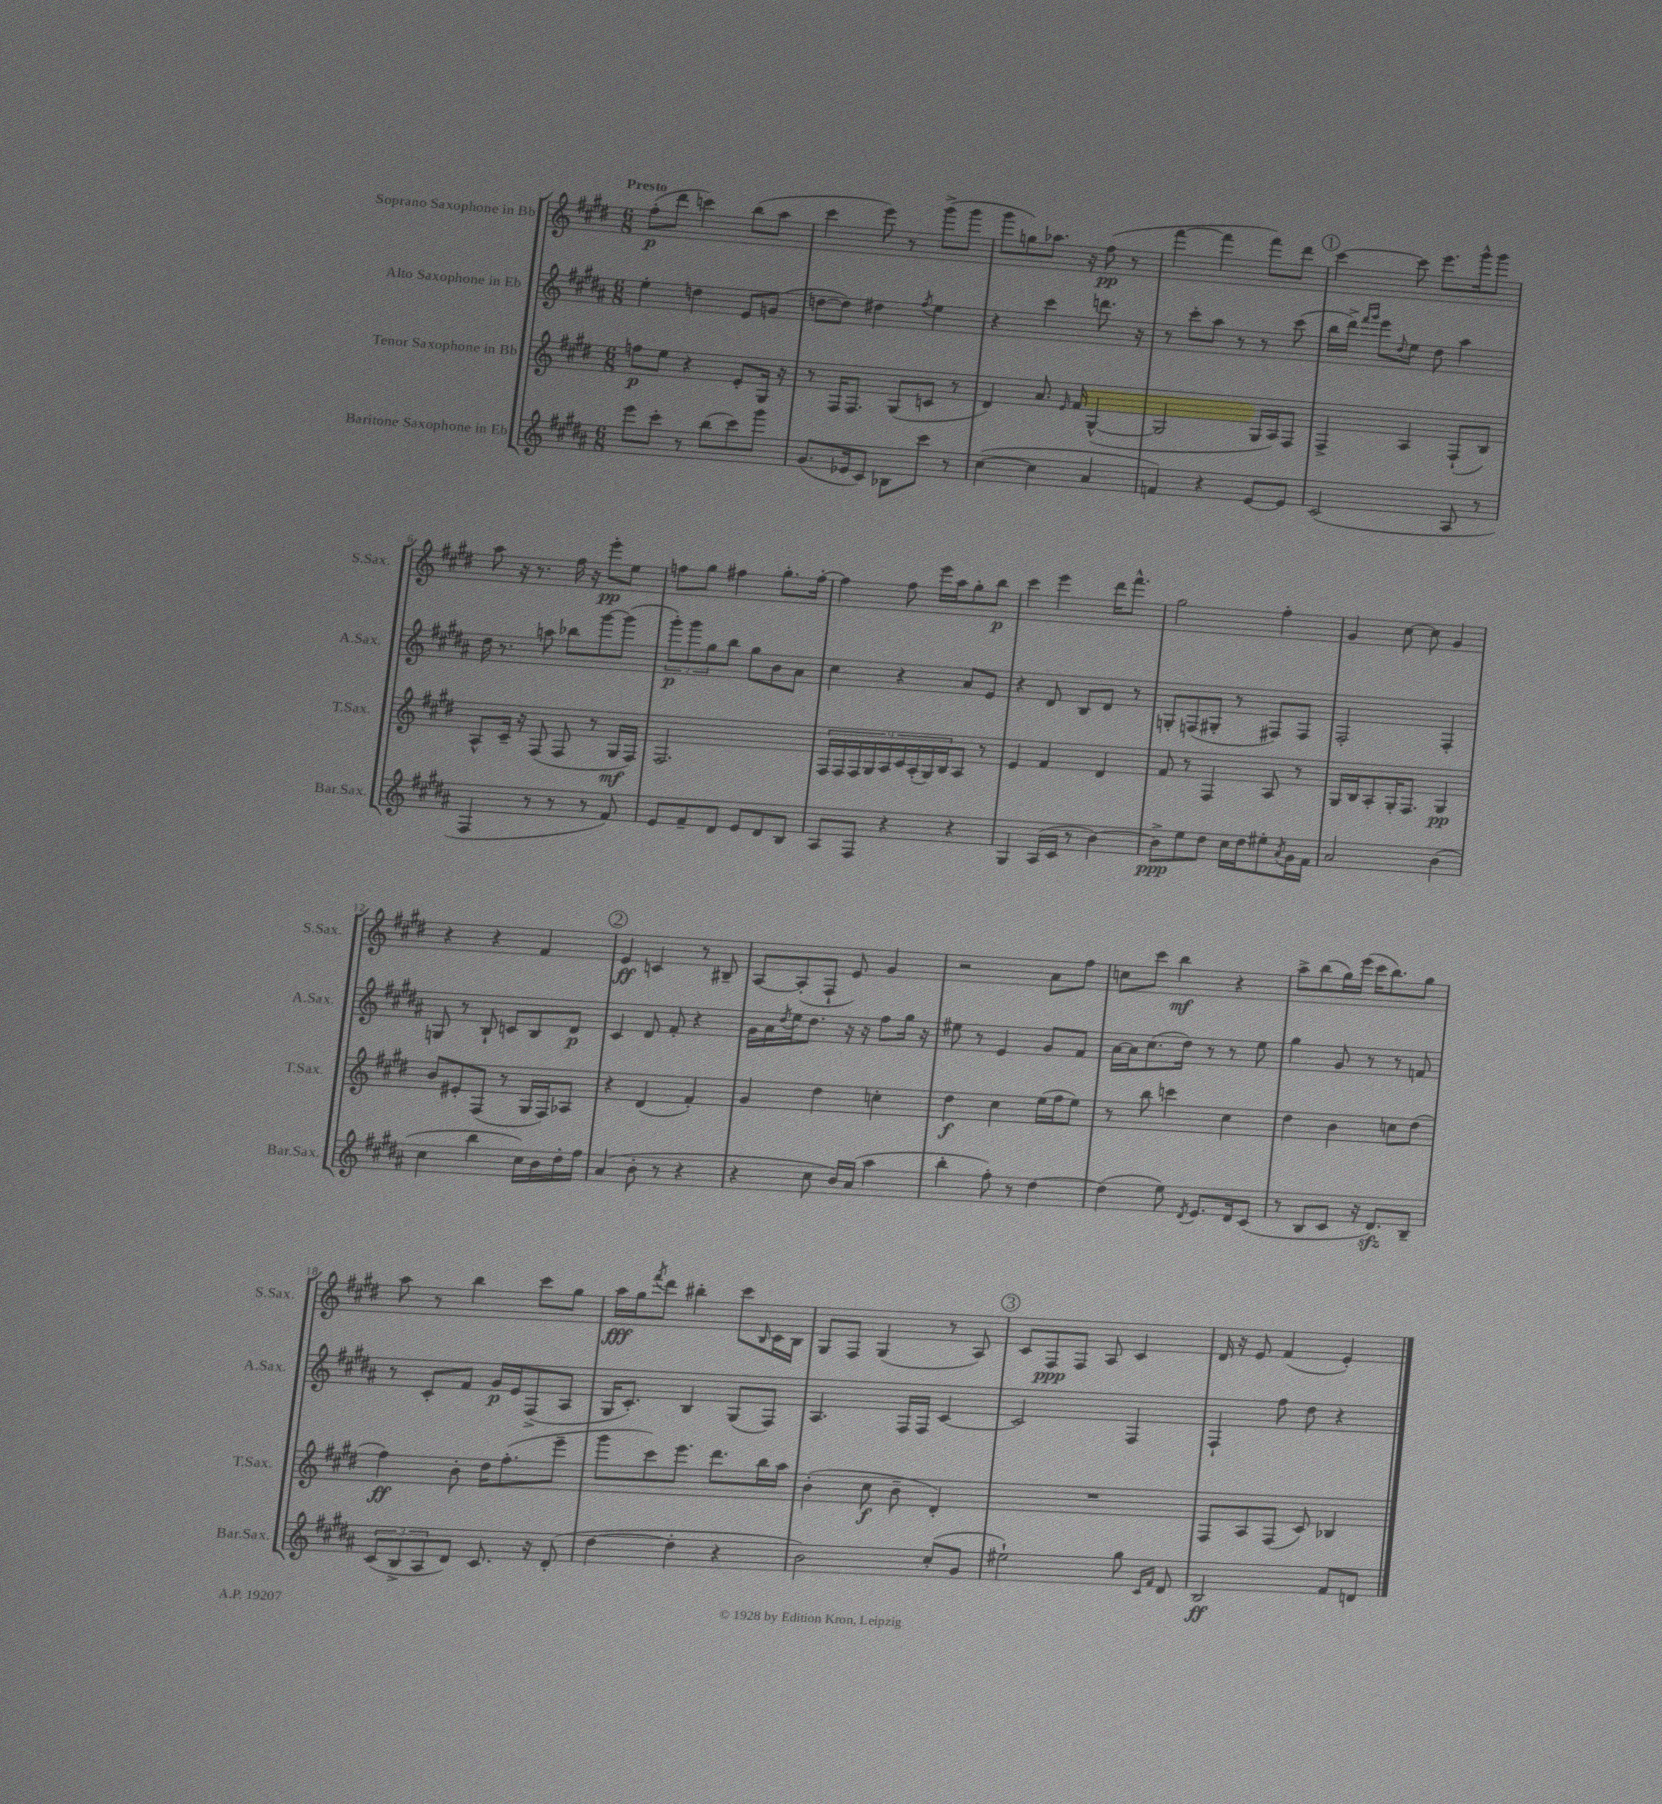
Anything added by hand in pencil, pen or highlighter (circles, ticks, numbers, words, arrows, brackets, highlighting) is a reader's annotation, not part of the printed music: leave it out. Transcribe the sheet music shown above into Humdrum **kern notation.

**kern	**dynam	**kern	**dynam	**kern	**dynam	**kern	**dynam
*part4	*part4	*part3	*part3	*part2	*part2	*part1	*part1
*staff4	*staff4	*staff3	*staff3	*staff2	*staff2	*staff1	*staff1
*I"Baritone Saxophone in Eb	*	*I"Tenor Saxophone in Bb	*	*I"Alto Saxophone in Eb	*	*I"Soprano Saxophone in Bb	*
*I'Bar.Sax.	*	*I'T.Sax.	*	*I'A.Sax.	*	*I'S.Sax.	*
*clefG2	*	*clefG2	*	*clefG2	*	*clefG2	*
*k[f#c#g#d#a#]	*	*k[f#c#g#d#]	*	*k[f#c#g#d#a#]	*	*k[f#c#g#d#]	*
*M6/8	*	*M6/8	*	*M6/8	*	*M6/8	*
=1	=1	=1	=1	=1	=1	=1	=1
!	!	!	!	!	!	!LO:TX:a:B:t=Presto	!
8eee\L	.	8ffn\L	p	4ee'\	.	(8ff#'\L	p
8ccc#'\J	.	8ee\J	.	.	.	8ddd#\J	.
8r	.	4r	.	4ddn\	.	4cccn\)	.
(8bb\L	.	.	.	.	.	.	.
8ccc#\)	.	8e'/L	.	8e/L	.	(8bb\L	.
8ggg#\J	.	16G#/Jk	.	(8gn/J	.	8aa\J	.
.	.	16r	.	.	.	.	.
=2	=2	=2	=2	=2	=2	=2	=2
(8.g#/L	.	8r	.	[8ddn\L	.	4ccc#\	.
.	.	16F#/KL	.	8dd\J])	.	.	.
16e-X/k	.	8.F#/J	.	.	.	.	.
8c#/J)	.	.	.	4dd#X\	.	8eee\)	.
8B-X\L	.	(8G#/L	.	.	.	8r	.
.	.	.	.	8qff#/	.	.	.
8ccc#\J	.	8cn/J	.	4ee\	.	(8ggg#^\L	.
8r	.	8r	.	.	.	8ggg#\J	.
=3	=3	=3	=3	=3	=3	=3	=3
([4cc#\	.	4d#/)	.	4r	.	8ggg#\L	.
.	.	.	.	.	.	8ggn\)	.
4cc#\]	.	8.a/	.	4ccc#\	.	8.aa-X\J	.
.	.	16qqe/	.	.	.	.	.
.	.	16f#/	.	.	.	16r	.
4a#/	.	([4G#^^/	.	8.dddn\	.	(8ff#\	pp
.	.	.	.	.	.	8r	.
.	.	.	.	16r	.	.	.
=4	=4	=4	=4	=4	=4	=4	=4
4fn/)	.	2G#/]	.	8r	.	[4fff#\	.
.	.	.	.	8ccc#'\L	.	.	.
4r	.	.	.	8aa#\J	.	4fff#\]	.
.	.	.	.	8r	.	.	.
[8e/L	.	16G#/LL	.	8r	.	8fff#\L)	.
.	.	16A/J)	.	.	.	.	.
8e/J]	.	8F#/J	.	(8ccc#\	.	8ddd#\J	.
!!LO:REH:place=s1:t=1
=5	=5	=5	=5	=5	=5	=5	=5
(2c#/	.	4F#^/	.	16bb\LL	.	[4ccc#\	.
.	.	.	.	16ddd#^\JJ)	.	.	.
.	.	.	.	16qqfff#/LL	.	.	.
.	.	.	.	16qqggg#/JJ	.	.	.
.	.	.	.	8eee\L	.	.	.
.	.	.	.	8qqdd#/	.	.	.
.	.	4A/	.	8ee\J	.	8ccc#\]	.
.	.	.	.	8dd#\	.	8.eee\L	.
8A#/	.	(8F#`/L	.	4aa#\	.	.	.
.	.	.	.	.	.	16ggg#^^\k	.
8r	.	8B/J)	.	.	.	8ggg#\J	.
!!LO:LB:g=z
=6	=6	=6	=6	=6	=6	=6	=6
4F#/	.	8A^^/L	.	16dd#\	.	8aa\	.
.	.	.	.	8.r	.	.	.
.	.	16c#~/Jk	.	.	.	16r	.
.	.	16r	.	.	.	8.r	.
8r	.	(8F#/	.	8aan\	.	.	.
8r	.	8F#/	.	8bb-X\L	.	16ff#\	.
.	.	.	.	.	.	16r	.
8r	.	8r	.	[8ggg#\	.	8eee'\L	pp
8f#/)	.	16G#/LL	mf	(8ggg#\J]	.	8ee\J	.
.	.	16F#/JJ)	.	.	.	.	.
=7	=7	=7	=7	=7	=7	=7	=7
8e/L	.	2.F#/	.	12ggg#'\L)	p	8ffn\L	.
.	.	.	.	12ggg#\	.	.	.
8f#~/	.	.	.	.	.	8gg#\J	.
.	.	.	.	12gg#\	.	.	.
8d#/J	.	.	.	8bb\J	.	4ff#X\	.
8e/L	.	.	.	8gg#\L	.	.	.
8d#/	.	.	.	8b\	.	8.gg#'\L	.
8B/J	.	.	.	8a#\J	.	.	.
.	.	.	.	.	.	[16ff#'\Jk	.
=8	=8	=8	=8	=8	=8	=8	=8
8A#/L	.	18F#/LL	.	4cc#\	.	4ff#\]	.
.	.	18F#/	.	.	.	.	.
.	.	18F#/	.	.	.	.	.
8F#/J	.	.	.	.	.	.	.
.	.	18G#/	.	.	.	.	.
.	.	18A/	.	.	.	.	.
4r	.	.	.	4r	.	8ff#\	.
.	.	18c#/	.	.	.	.	.
.	.	(18A'/	.	.	.	.	.
.	.	.	.	.	.	16eee\LL	.
.	.	18G#/)	.	.	.	.	.
.	.	.	.	.	.	16aa\J	.
.	.	18B/J	.	.	.	.	.
4r	.	8A/J	.	8a#/L	.	8gg#'\	.
.	.	8r	.	8e/J	.	8bb\J	p
=9	=9	=9	=9	=9	=9	=9	=9
4G#/	.	4e/	.	4r	.	4ccc#\	.
(16A#/LL	.	4f#/	.	8d#/	.	4eee\	.
16c#/JJ	.	.	.	.	.	.	.
8r	.	.	.	8B/L	.	.	.
[4b\)	.	4d#/	.	8d#/J	.	16ddd#\KL	.
.	.	.	.	.	.	8.fff#^^\J	.
.	.	.	.	8r	.	.	.
=10	=10	=10	=10	=10	=10	=10	=10
8b^\L]	ppp	8f#/	.	8Gn'/L	.	2gg#\	.
8ee\	.	8r	.	(8Fn/	.	.	.
8dd#\J	.	4F#/	.	8G#X'/J	.	.	.
16cc#\LL	.	.	.	8r	.	.	.
16dd#\J	.	.	.	.	.	.	.
8ee#X'\	.	8A/	.	8F#X/L)	.	4ff#'\	.
8qa#/	.	.	.	.	.	.	.
16g#\L	.	8r	.	8F#/J	.	.	.
16f#\JJ	.	.	.	.	.	.	.
=11	=11	=11	=11	=11	=11	=11	=11
2a#/	.	16G#/LL	.	2F#'/	.	4g#/	.
.	.	16B/J	.	.	.	.	.
.	.	8A'/	.	.	.	.	.
.	.	16G#'/K	.	.	.	[8cc#\	.
.	.	8.F#/J	.	.	.	.	.
.	.	.	.	.	.	8cc#\]	.
(4b\	.	4G#/	pp	4F#'/	.	4g#/	.
!!LO:LB:g=z
=12	=12	=12	=12	=12	=12	=12	=12
4cc#\	.	8b/L	.	8Gn/	.	4r	.
.	.	8e#X'/	.	8r	.	.	.
4bb\	.	(8F#/J	.	8B`/	.	4r	.
.	.	8r	.	8cn/L	.	.	.
16cc#\LL)	.	16G#/LL	.	8B/	.	4f#/	.
16b\	.	16F#/J)	.	.	.	.	.
16dd#'\	.	8A-X/J	.	8d#/J	p	.	.
16ff#\JJ	.	.	.	.	.	.	.
!!LO:REH:place=s1:t=2
=13	=13	=13	=13	=13	=13	=13	=13
(4a#/	.	4r	.	4c#/	.	4e/	ff
8b'\	.	(4d#/	.	8d#/	.	4cn/	.
8r	.	.	.	8f#'/	.	.	.
4r	.	4f#'/)	.	4r	.	8r	.
.	.	.	.	.	.	8B#X~/	.
=14	=14	=14	=14	=14	=14	=14	=14
4r	.	4g#/	.	16g#\LL	.	[8A/L	.
.	.	.	.	16a#\	.	.	.
.	.	.	.	8qdd#/	.	.	.
.	.	.	.	16ee\J	.	(8A'/]	.
.	.	.	.	8.dd#\J	.	.	.
8cc#\	.	4dd#\	.	.	.	8F#`/J	.
16b/LL)	.	.	.	16r	.	8e/)	.
(16a#/JJ	.	.	.	16r	.	.	.
4aa#\	.	4ccn'\	.	8ff#\L	.	4g#/	.
.	.	.	.	16gg#\Jk	.	.	.
.	.	.	.	16r	.	.	.
=15	=15	=15	=15	=15	=15	=15	=15
4bb'\	.	4dd#\	f	8ee#X\	.	2r	.
.	.	.	.	8r	.	.	.
8ff#'\)	.	4cc#\	.	4e/	.	.	.
8r	.	.	.	.	.	.	.
[4dd#\	.	(16ee\LL	.	8g#/L	.	8a\L	.
.	.	16ff#\J	.	.	.	.	.
.	.	8ee\J)	.	8f#/J	.	8ff#\J	.
=16	=16	=16	=16	=16	=16	=16	=16
(4dd#\]	.	8r	.	[16a#\LL	.	8ccn\L	.
.	.	.	.	16a#\J]	.	.	.
.	.	8bb\	.	(8.cc#\	.	8ccc#\J	.
8ee\)	.	4cccn\	.	.	.	4bb\	mf
.	.	.	.	16dd#\Jk)	.	.	.
8qd#/	.	.	.	.	.	.	.
8.e/L	.	.	.	8r	.	.	.
.	.	4cc#\	.	8r	.	4r	.
16d#/k	.	.	.	.	.	.	.
(8c#/J	.	.	.	8ee\	.	.	.
=17	=17	=17	=17	=17	=17	=17	=17
8r	.	4dd#\	.	4gg#\	.	8aa^\L	.
8B/L	.	.	.	.	.	(8bb\	.
8c#/J	.	4b\	.	8g#/	.	16gg#\L)	.
.	.	.	.	.	.	(16eee\JJ	.
16r	.	.	.	8r	.	16ccc#\KL	.
8.d#zz/L)	.	.	.	.	.	8.bb\)	.
.	.	8ccn\L	.	8r	.	.	.
8B~/J	.	(8dd#\J	.	8fn/	.	8gg#\J	.
!!LO:LB:g=z
=18	=18	=18	=18	=18	=18	=18	=18
(12c#/L	.	4ff#\)	ff	8r	.	8aa\	.
12B^/	.	.	.	.	.	.	.
.	.	.	.	8c#'/L	.	8r	.
12A#/	.	.	.	.	.	.	.
8d#/J)	.	8b'\	.	8f#/J	.	4bb\	.
8.c#/	.	16dd#\KL	.	16g#/LL	p	.	.
.	.	(8.ff#'\	.	16e/J	.	.	.
.	.	.	.	(8F#^/	.	8ccc#\L	.
16r	.	.	.	.	.	.	.
(8d#'/	.	8eee~\J	.	8A#/J	.	8gg#\J	.
=19	=19	=19	=19	=19	=19	=19	=19
[4dd#\	.	8ggg#\L	.	16G#/KL	.	16aa\LL	fff
.	.	.	.	8.c#'/J)	.	16gg#\J	.
.	.	.	.	.	.	8qfff#/	.
.	.	8ccc#\)	.	.	.	8ddd#\J	.
4dd#'\]	.	8.eee\J	.	4B/	.	4bb#X'\	.
.	.	8.ddd#\L	.	.	.	.	.
4r	.	.	.	(8G#/L	.	8ccc#\L	.
.	.	.	.	.	.	16qqB/	.
.	.	16bb\L	.	8F#/J)	.	16c#\L	.
.	.	16aa\JJ	.	.	.	16B\JJ	.
=20	=20	=20	=20	=20	=20	=20	=20
2b\)	.	(4b'\	.	4.A#/	.	8G#/L	.
.	.	.	.	.	.	8F#/J	.
.	.	8cc#\	f	.	.	(4G#/	.
.	.	8b~\	.	16F#/LL	.	.	.
.	.	.	.	16F#/JJ	.	.	.
(8cc#'/L	.	4d#'/)	.	[4c#/	.	8r	.
8g#/J	.	.	.	.	.	8A/)	.
!!LO:REH:place=s1:t=3
=21	=21	=21	=21	=21	=21	=21	=21
2ee#X`\)	.	2.r	.	2c#/]	.	8c#/L	.
.	.	.	.	.	.	8F#/	ppp
.	.	.	.	.	.	8F#/J	.
.	.	.	.	.	.	8A/	.
8gg#\	.	.	.	4F#/	.	4c#/	.
16qqc#/LL	.	.	.	.	.	.	.
16qqf#/JJ	.	.	.	.	.	.	.
8d#/	.	.	.	.	.	.	.
=22	=22	=22	=22	=22	=22	=22	=22
2B/	ff	8F#/L	.	4F#`/	.	16d#/	.
.	.	.	.	.	.	16r	.
.	.	8A/	.	.	.	8e/	.
.	.	(8F#/J	.	8ff#\	.	(4f#/	.
.	.	8c#/)	.	8dd#\	.	.	.
8f#/L	.	4B-X/	.	4r	.	4e'/)	.
8dn/J	.	.	.	.	.	.	.
==	==	==	==	==	==	==	==
*-	*-	*-	*-	*-	*-	*-	*-
